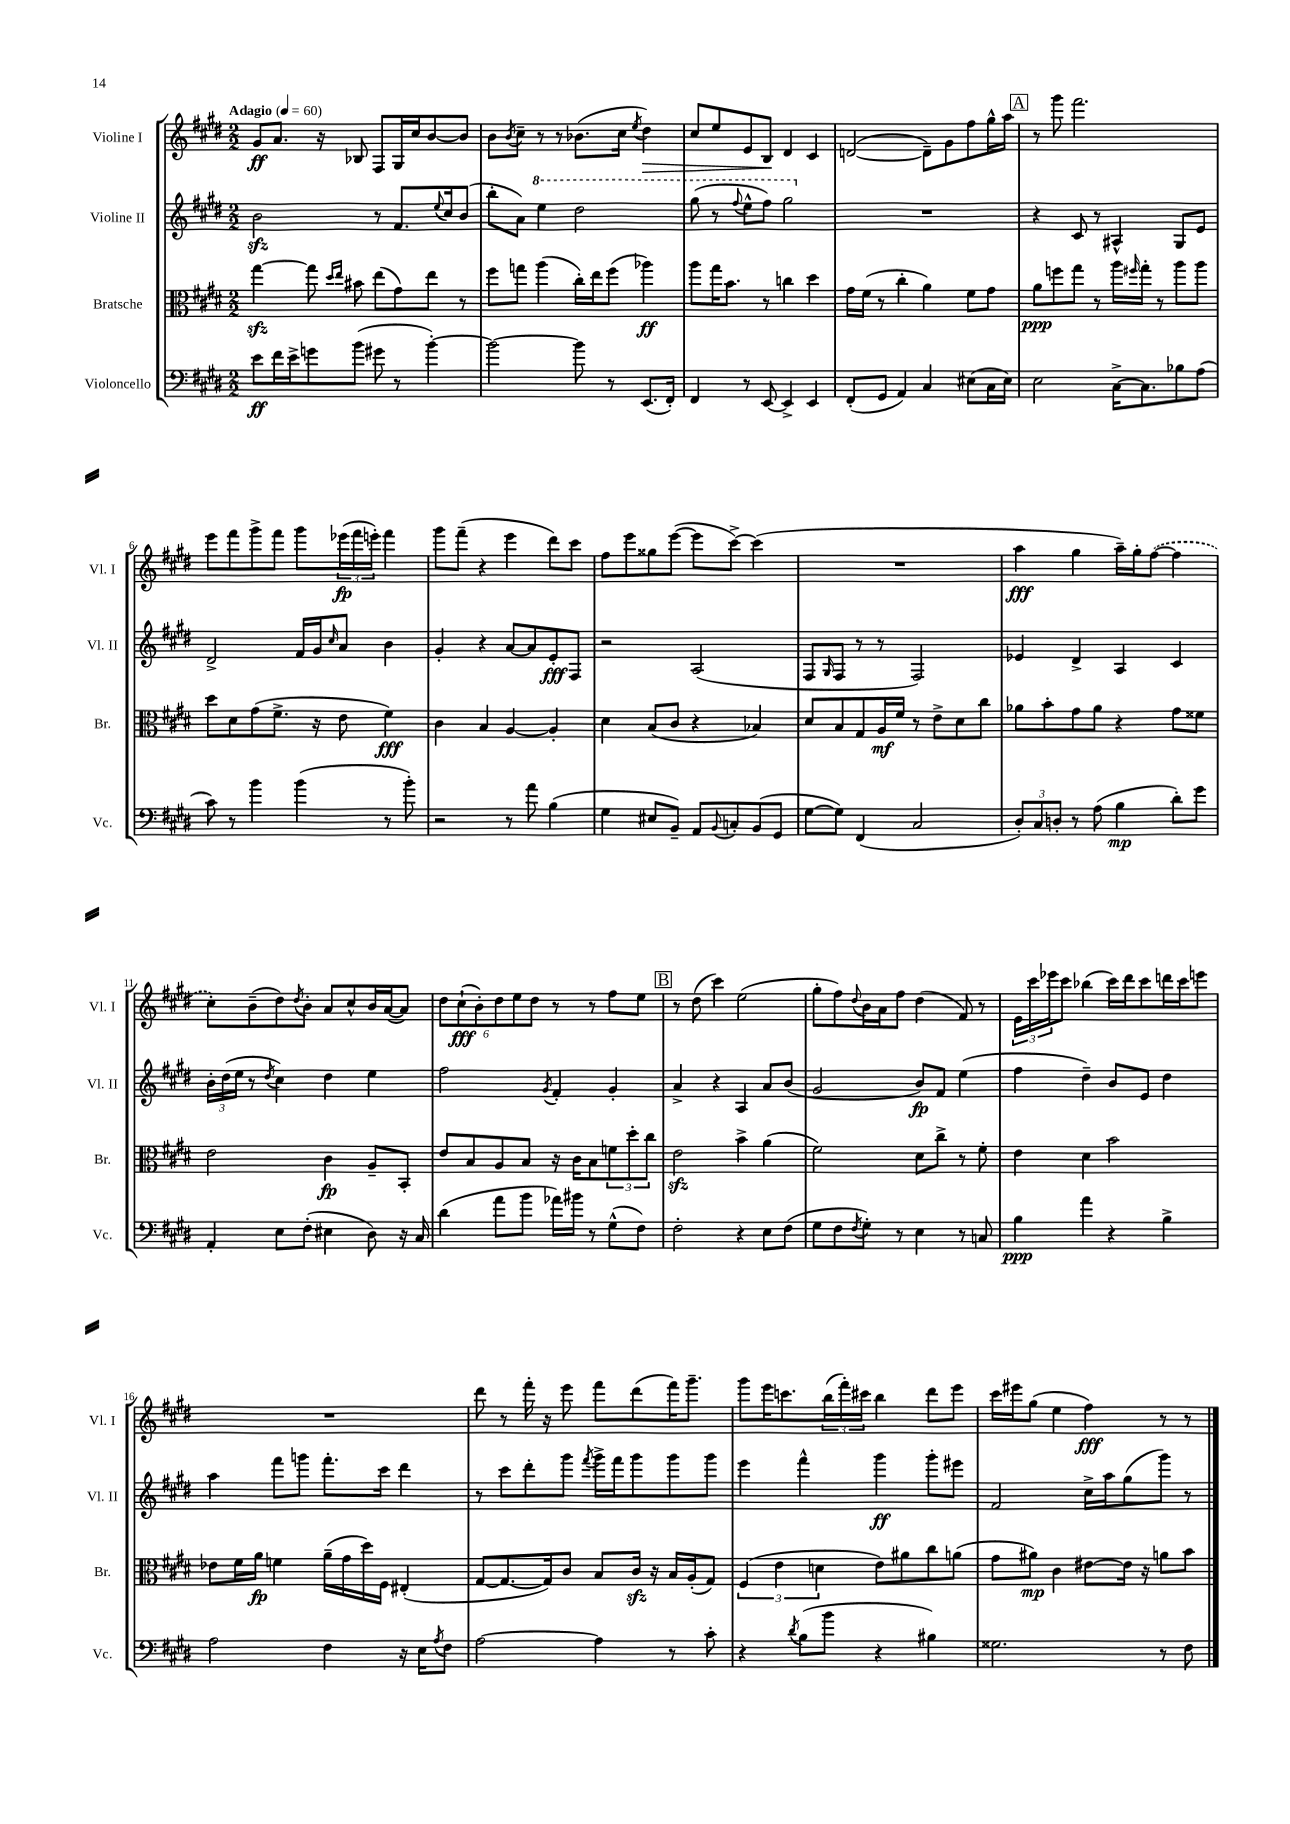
<<
\new StaffGroup <<
\new Staff = "s0" \with { instrumentName = "Violine I" shortInstrumentName = "Vl. I" } {
    \clef treble \key e \major \numericTimeSignature \time 2/2 \tempo "Adagio" 4 = 60
    gis'8\ff a'8. r16 bes8 fis8 gis16 cis''16 b'8~ b'8 |
    b'8 \acciaccatura { b'8 } cis''8-- r8 r8 bes'8.( cis''16 \acciaccatura { e''8 } dis''4\>) |
    cis''8 e''8 e'8 b8\! dis'4 cis'4 |
    d'2~( d'8--) gis'8 fis''8 gis''16-^ a''16 |
    \mark \markup { \box "A" } r8 gis'''8 fis'''2. |
    e'''8 fis'''8 gis'''8-> fis'''8 gis'''8 \tuplet 3/2 { ees'''16\fp( fis'''16 e'''16-.) } fis'''4 |
    gis'''8 fis'''8--( r4 e'''4 dis'''8) cis'''8 |
    fis''8 e'''8 gisis''8 e'''8~( e'''8 cis'''8~->) cis'''4( |
    R1 |
    a''4\fff gis''4 a''16--) gis''16-. \once \slurDashed fis''8~( fis''4 |
    cis''8-.) b'8--( dis''8) \acciaccatura { dis''8 } b'8-. a'8 cis''8-^ b'16 a'16~( a'8) |
    \tuplet 6/4 { dis''8 cis''8-!\fff( b'8-.) dis''8 e''8 dis''8 } r8 r8 fis''8 e''8 |
    \mark \markup { \box "B" } r8 dis''8( cis'''4) e''2( |
    gis''8-. fis''8) \appoggiatura { dis''8 } b'16 a'16 fis''8 dis''4( fis'8) r8 |
    \tuplet 3/2 { e'16 cis'''16 ees'''16 } cis'''8 bes''4( cis'''16) dis'''16 cis'''8 d'''16 cis'''16 e'''8 |
    R1 |
    dis'''8 r8 fis'''16-. r16 e'''8 fis'''8 dis'''8( fis'''16) gis'''8.-- |
    gis'''8 e'''16 c'''8. \tuplet 3/2 { b''16( fis'''16-.) cis'''16 } b''4 dis'''8 e'''8 |
    cis'''16 eis'''16 gis''8( e''4 fis''4\fff) r8 r8 \bar "|." |
}
\new Staff = "s1" \with { instrumentName = "Violine II" shortInstrumentName = "Vl. II" } {
    \clef treble \key e \major \numericTimeSignature \time 2/2
    b'2\sfz r8 fis'8. \appoggiatura { e''8 } cis''16 b'8( |
    b''8-. a'8) \ottava #1 e'''4 dis'''2 |
    gis'''8( r8 \appoggiatura { fis'''8 } e'''8-^ fis'''8) gis'''2 \ottava #0 |
    R1 |
    \mark \markup { \box "A" } r4 cis'8 r8 ais4-^ gis8 e'8 |
    dis'2-> fis'16 gis'16 \grace { cis''16 } a'8 b'4 |
    gis'4-. r4 a'8~ a'8 e'8-.\fff fis8 |
    r2 a2( |
    fis8 \grace { gis16 } fis8 r8 r8 fis2) |
    ees'4 dis'4-> a4 cis'4 |
    \tuplet 3/2 { b'16-. dis''16( e''16 } r8 \acciaccatura { dis''8 } cis''4) dis''4 e''4 |
    fis''2 \acciaccatura { gis'8 } fis'4-. gis'4-. |
    \mark \markup { \box "B" } a'4-> r4 a4 a'8 b'8( |
    gis'2 b'8\fp) fis'8 e''4( |
    fis''4 dis''4--) b'8 e'8 dis''4 |
    a''4 fis'''8 g'''8 fis'''8.-. cis'''16 dis'''4 |
    r8 cis'''8 dis'''8-. gis'''8 \acciaccatura { fis'''8 } gis'''16-> fis'''16 gis'''8 gis'''8 gis'''8 |
    e'''4 fis'''4-^ gis'''4\ff gis'''8-. eis'''8 |
    fis'2 cis''16-> a''16 gis''8( gis'''8) r8 \bar "|." |
}
\new Staff = "s2" \with { instrumentName = "Bratsche" shortInstrumentName = "Br." } {
    \clef alto \key e \major \numericTimeSignature \time 2/2
    gis''4~\sfz gis''8 \grace { dis''16 e''16 } bis'8 e''8( gis'8) e''8 r8 |
    fis''8 g''8 a''4( cis''16-.) e''16 fis''8( aes''4\ff) |
    a''8 gis''16 b'8. r8 c''4 dis''4 |
    gis'16 fis'16( r8 cis''4-. a'4) fis'8 gis'8 |
    \mark \markup { \box "A" } a'8\ppp f''8 gis''8 r8 a''16 \grace { fis''16 } gis''16-. r8 a''8 a''8 |
    dis''8 dis'8 gis'8( fis'8.-> r16 e'8 fis'4\fff) |
    cis'4 b4 a4~ a4-. |
    dis'4 b8( cis'8 r4 bes4) |
    dis'8 b8 gis8 a16\mf fis'16 r8 e'8-> dis'8 cis''8 |
    aes'8 b'8-. gis'8 aes'8 r4 gis'8 fisis'8 |
    e'2 cis'4\fp a8-- b,8-. |
    e'8 b8 a8 b8 r16 cis'16 b8 \tuplet 3/2 { f'8 dis''8-. cis''8 } |
    \mark \markup { \box "B" } e'2\sfz b'4-> a'4( |
    fis'2) dis'8 cis''8-> r8 fis'8-. |
    e'4 dis'4 b'2 |
    ees'8 fis'16 a'16\fp f'4 a'16--( gis'16 dis''16) fis16 eis4-.( |
    gis8~ gis8.~ gis16) cis'8 b8 cis'16\sfz r16 b16 a16-.( gis8) |
    \tuplet 3/2 { fis4( e'4 d'4 } e'8) ais'8 cis''8 a'8( |
    gis'8 ais'8\mp) cis'4 eis'8~ eis'16 r16 a'8 b'8 \bar "|." |
}
\new Staff = "s3" \with { instrumentName = "Violoncello" shortInstrumentName = "Vc." } {
    \clef bass \key e \major \numericTimeSignature \time 2/2
    e'8\ff fis'16 e'16-> g'8 b'8( gis'8 r8 b'4~-.) |
    b'2~ b'8 r8 e,8.( fis,16-.) |
    fis,4 r8 e,8~ e,4-> e,4 |
    fis,8-.( gis,8 a,4) cis4 eis8( cis16 eis16) |
    \mark \markup { \box "A" } e2 cis16~-> cis8. bes8 a8( |
    cis'8) r8 b'4 b'4( r8 b'8-.) |
    r2 r8 a'8 b4( |
    gis4 eis8 b,8--) a,8 \appoggiatura { b,8 } c8-. b,8( gis,8 |
    gis8~ gis8) fis,4( cis2 |
    \tuplet 3/2 { dis8-.) cis8 d8-. } r8 a8( b4\mp dis'8-.) gis'8 |
    a,4-. e8 fis8-.( eis4 dis8) r16 cis16 |
    dis'4( a'8 b'8 aes'16) bis'16 r8 gis8-^( fis8) |
    \mark \markup { \box "B" } fis2-. r4 e8 fis8( |
    gis8 fis8 \acciaccatura { fis8 } gis8-.) r8 e4 r8 c8 |
    b4\ppp a'4 r4 b4-> |
    a2 fis4 r16 e16 \acciaccatura { a8 } fis8 |
    a2~ a4 r8 cis'8-. |
    r4 \acciaccatura { dis'8 } b8( b'8 r4 bis4) |
    gisis2. r8 fis8 \bar "|." |
}
>>
>>
